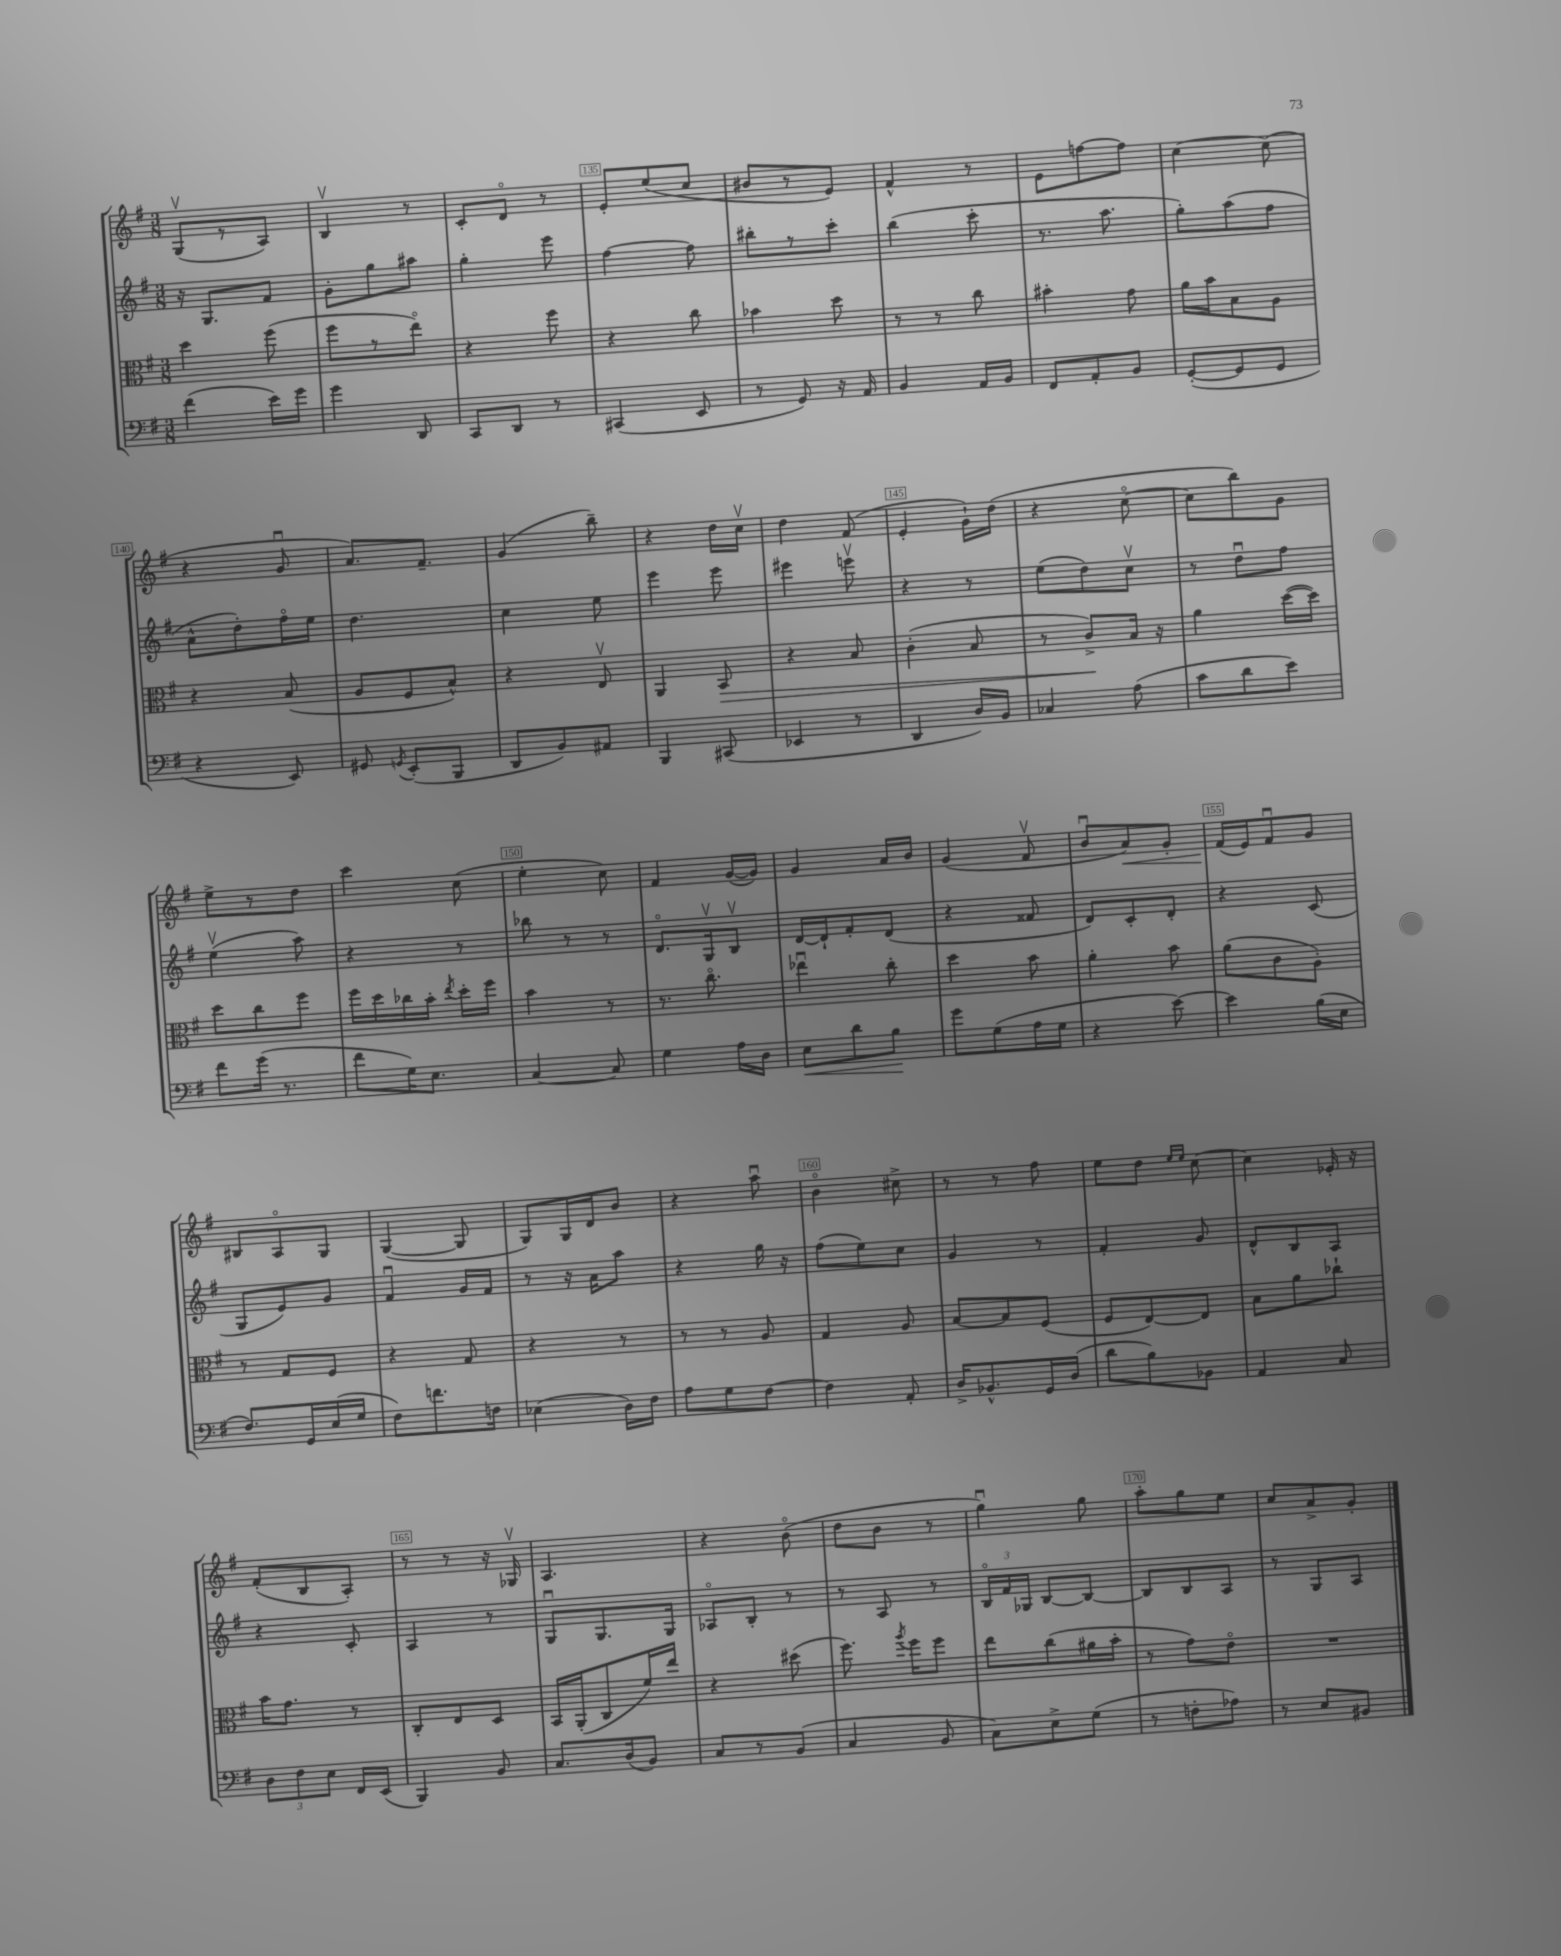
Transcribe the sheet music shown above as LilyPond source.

<<
\new StaffGroup <<
\new Staff = "s0" {
    \clef treble \key g \major \numericTimeSignature \time 3/8
    \autoBeamOff g8[\upbow( r8 a8]) |
    b4\upbow r8 |
    c'8[-. d'8]\flageolet r8 |
    e'8[-. e''8( c''8] |
    bis'8[ r8 e'8]) |
    fis'4-^ r8 |
    e'8[ f''8~ f''8] |
    c''4~ c''8( |
    r4 g'8\downbow |
    a'8.[) fis'8.]-- |
    g'4( b''8--) |
    r4 d''16[ c''16]\upbow |
    d''4 fis'8( |
    e'4-. g'16[-!) d''16]( |
    r4 c''8~\flageolet |
    c''8[ b''8) g'8] |
    e''8[-> r8 d''8] |
    c'''4 c''8( |
    e''4-. c''8) |
    fis'4 g'16[~( g'16]) |
    g'4 a'16[ b'16] |
    g'4( fis'8\upbow |
    b'8[\downbow a'8\<) g'8]-. |
    fis'16[\!( e'16) fis'8\downbow g'8] |
    bis8[ a8\flageolet g8] |
    g4~( g8 |
    g8[) g16 d'16 b'8] |
    r4 a''8\downbow |
    b'4\flageolet cis''8-> |
    r8 r8 fis''8 |
    e''8[ d''8] \grace { e''16[ e''16] } c''8~ |
    c''4 ees'16-. r16 |
    fis'8[-.( b8 a8]-.) |
    r8 r8 r16 ges16\upbow |
    a4. |
    r4 b'8\flageolet( |
    d''8[ b'8] r8 |
    g''4\downbow) g''8 |
    a''8[-. g''8 e''8] |
    c''8[ a'8-> g'8]-. \bar "|." |
}
\new Staff = "s1" {
    \clef treble \key g \major \numericTimeSignature \time 3/8
    \autoBeamOff r16 g8.[ fis'8] |
    g'8[-. g''8 ais''8] |
    g''4-. e'''8 |
    fis''4~ fis''8 |
    bis''8[-. r8 c'''8]-. |
    b''4( c'''8-. |
    r8. a''8. |
    g''8[-.) a''8( fis''8] |
    a'8[-^ d''8-.) fis''16\flageolet e''16] |
    d''4. |
    c''4 e''8 |
    e'''4 e'''8 |
    eis'''4 e'''8\upbow |
    r4 r8 |
    e''8[( d''8) c''8]\upbow |
    r8 d''8[\downbow fis''8] |
    e''4\upbow( a''8) |
    r4 r8 |
    bes''8 r8 r8 |
    d'8.[\flageolet g16\upbow b8]\upbow |
    d'16[~ d'16-! fis'8-. d'8]( |
    r4 fisis'8 |
    d'8[) c'8-. d'8]-. |
    r4 c'8( |
    g8[ e'8) g'8] |
    fis'4\downbow g'16[ fis'16] |
    r8 r16 a'16[ a''8] |
    r4 g''16 r16 |
    fis''8[( e''8) c''8] |
    g'4 r8 |
    fis'4-. g'8 |
    d'8[-^ b8 a8] |
    r4 c'8-. |
    a4 r8 |
    g8[\downbow g8. g16] |
    aes8[\flageolet b8]-. r8 |
    r8 a8 r8 |
    \tuplet 3/2 { b16[\flageolet fis'16 ges16] } b8[~ b8]~ |
    b8[ b8 a8] |
    r8 g8[ a8] \bar "|." |
}
\new Staff = "s2" {
    \clef alto \key g \major \numericTimeSignature \time 3/8
    \autoBeamOff d''4 fis''8( |
    fis''8[ r8 e''8]\flageolet) |
    r4 fis''8 |
    r4 c''8 |
    bes'4 d''8 |
    r8 r8 c''8 |
    bis'4-. g'8 |
    a'16[ b'16 b8 a8] |
    r4 b8( |
    a8[ fis8 b8]-^) |
    r4 e8\upbow |
    a,4 b,8\> |
    r4 b8 |
    c'4-.( b8 |
    r8 c'8[->\!) b16] r16 |
    a'4 d''16[~( d''16]) |
    d''8[ c''8 fis''8] |
    fis''16[ d''16 ces''16 b'16]-. \acciaccatura { e''8 } d''16[-. fis''16] |
    b'4 r8 |
    r8. c''8.\flageolet |
    ees''4\downbow c''8-. |
    d''4 b'8 |
    a'4-. b'8 |
    a'8[( c'8 a8]-.) |
    r8 g8[ fis8] |
    r4 g8 |
    r4 r8 |
    r8 r8 a8 |
    g4 a8 |
    b8[~ b8 fis8]( |
    fis8[ e8~) e8] |
    b8[ a'8 ces''8]-! |
    b'16[ g'8.] r8 |
    c8[-. e8 d8] |
    b,16[ a,16-.( c8 fis'16) e''16] |
    r4 dis''8( |
    fis''8.) \acciaccatura { a''8 } fis''16[ fis''8] |
    e''8[ c''8( ais'16 b'16]-. |
    r8 g'8[) e'8]\flageolet |
    R4. \bar "|." |
}
\new Staff = "s3" {
    \clef bass \key g \major \numericTimeSignature \time 3/8
    \autoBeamOff fis'4( e'16[) g'16] |
    g'4 d,8 |
    c,8[ d,8] r8 |
    cis,4( e,8 |
    r8 g,8) r16 a,16 |
    b,4 a,16[ b,16] |
    fis,8[ a,8-. b,8] |
    g,8[~-.( g,8 g,8] |
    r4 e,8) |
    gis,8 \acciaccatura { g,8 } e,8[-.( b,,8] |
    d,8[ b,8) ais,8] |
    b,,4 cis,8( |
    ees,4 r8 |
    d,4 d16[) b,16] |
    ces4 a8( |
    c'8[ d'8 e'8]) |
    fis'8[ g'16]( r8. |
    fis'8[ g16) e8.] |
    c4~ c8 |
    g4 a16[ d16] |
    e8[\< d'8 b8]\! |
    g'8[ g8( a16 g16] |
    r4 e'8~) |
    e'4 b16[( e16] |
    fis8.[) g,16 e16( g16] |
    fis8[) f'8. f16] |
    ees4( d16[) fis16] |
    a8[ g8 fis8]~ |
    fis4 a,8-. |
    d16[-> bes,8.-^ g,16 d16]( |
    d'8[ b8) bes,8] |
    a,4 c8 |
    \tuplet 3/2 { d8[ fis8 e8] } fis,16[ e,16]( |
    b,,4) b,8 |
    c8.[ d16( b,8]) |
    c8[ r8 b,8]( |
    c4 b,8 |
    c8[) e8-> g8]( |
    r8 f8[-. aes8]) |
    r8 e8[ bis,8] \bar "|." |
}
>>
>>
\layout { \context { \Score currentBarNumber = #132 \override BarNumber.break-visibility = ##(#f #t #t) barNumberVisibility = #(every-nth-bar-number-visible 5) \override BarNumber.stencil = #(make-stencil-boxer 0.1 0.3 ly:text-interface::print) } }
